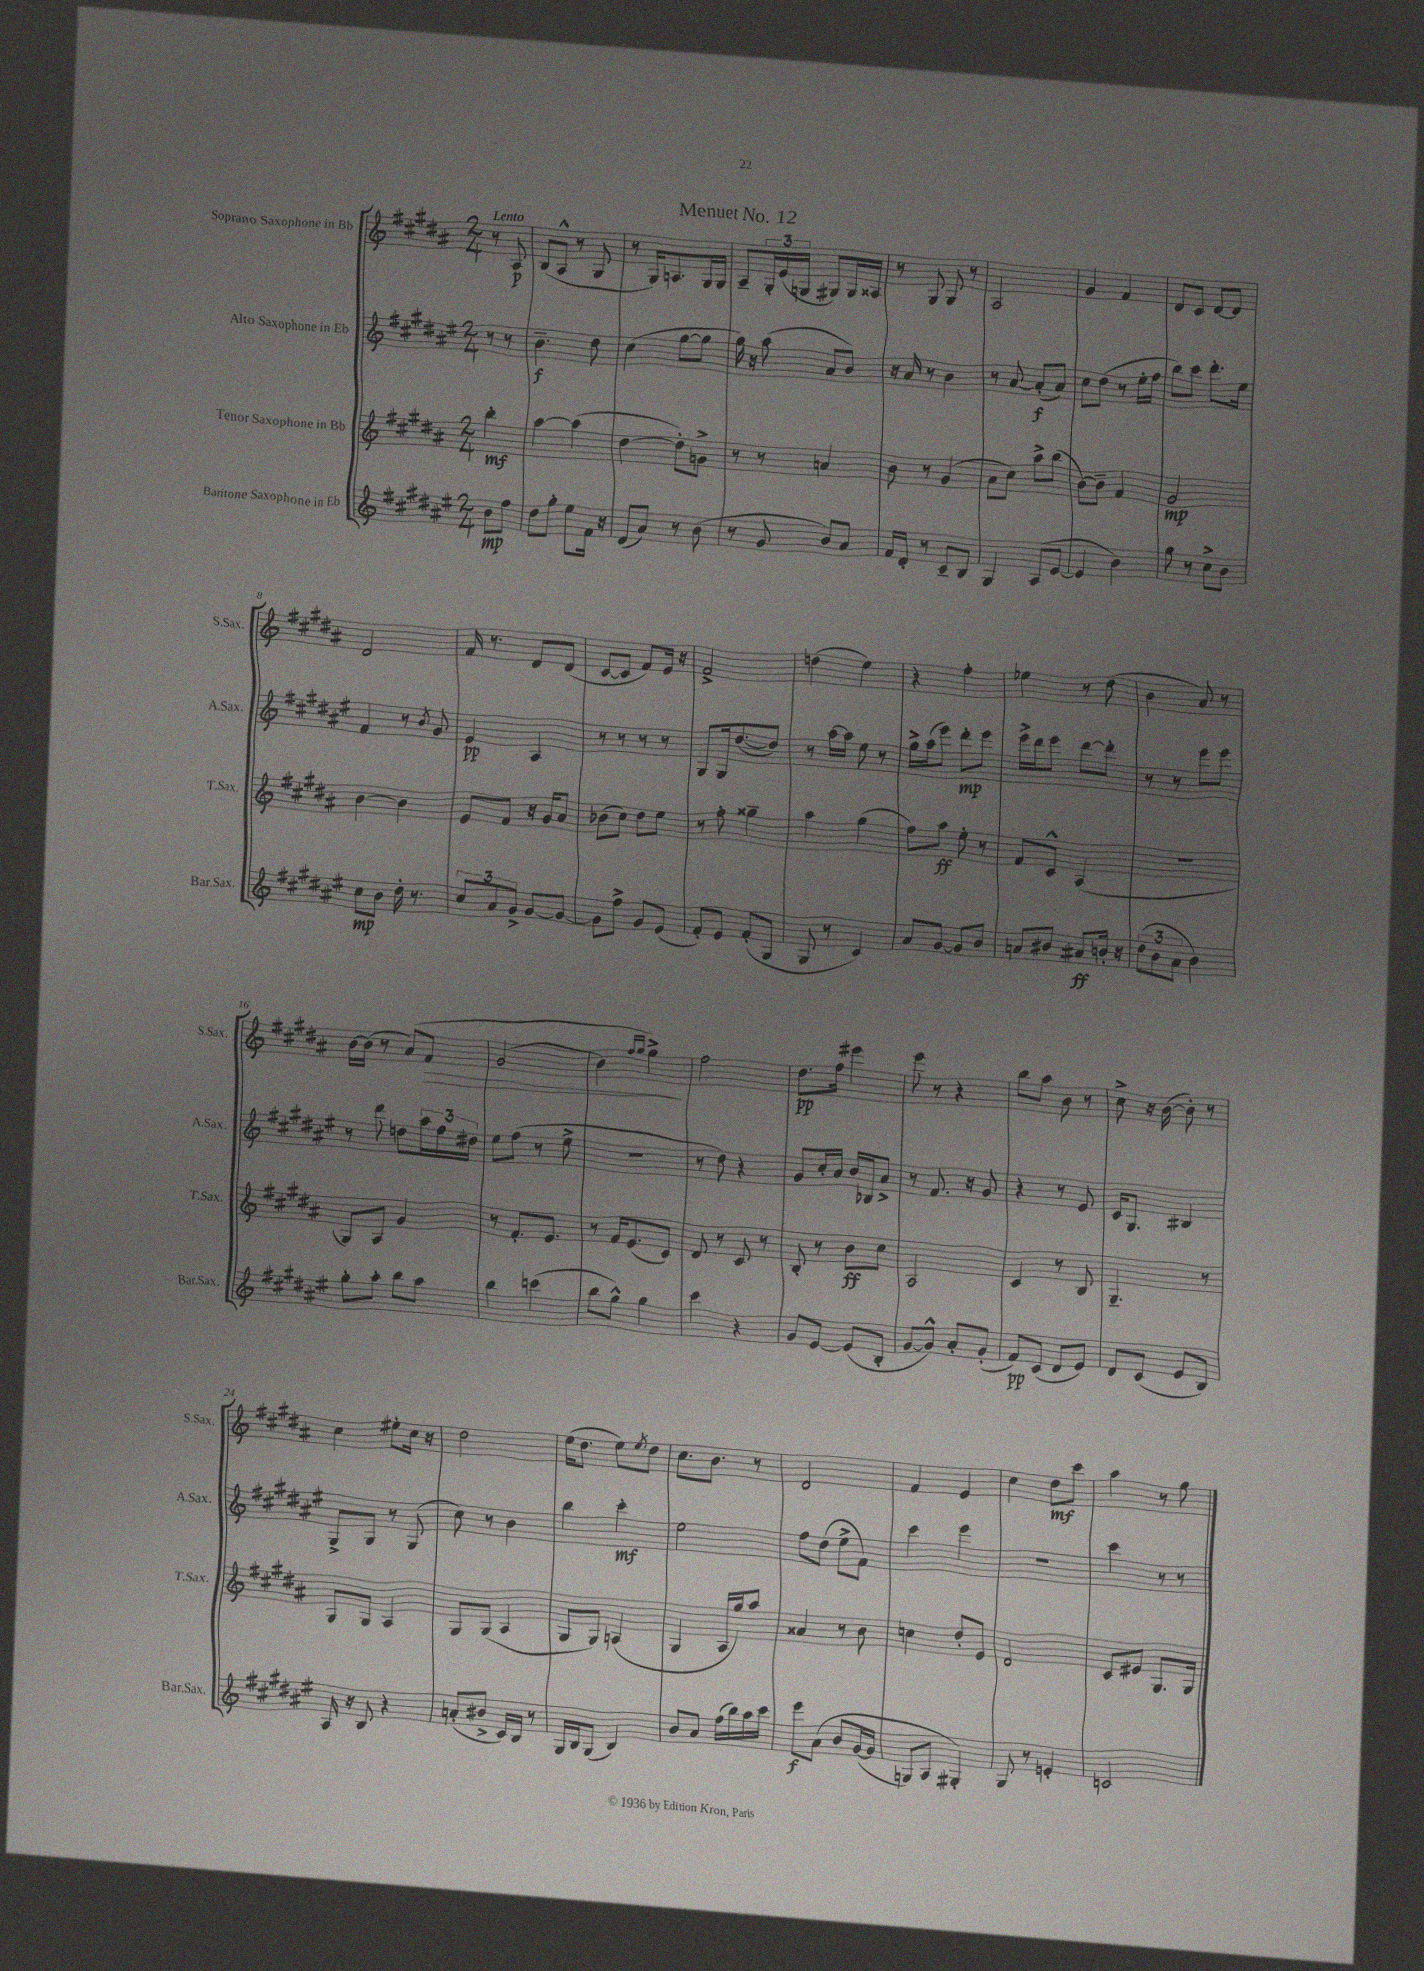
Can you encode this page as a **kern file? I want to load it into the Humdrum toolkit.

**kern	**dynam	**kern	**dynam	**kern	**dynam	**kern	**dynam
*part4	*part4	*part3	*part3	*part2	*part2	*part1	*part1
*staff4	*staff4	*staff3	*staff3	*staff2	*staff2	*staff1	*staff1
*I"Baritone Saxophone in Eb	*	*I"Tenor Saxophone in Bb	*	*I"Alto Saxophone in Eb	*	*I"Soprano Saxophone in Bb	*
*I'Bar.Sax.	*	*I'T.Sax.	*	*I'A.Sax.	*	*I'S.Sax.	*
*clefG2	*	*clefG2	*	*clefG2	*	*clefG2	*
*k[f#c#g#d#a#e#]	*	*k[f#c#g#d#a#]	*	*k[f#c#g#d#a#e#]	*	*k[f#c#g#d#a#]	*
*M2/4	*	*M2/4	*	*M2/4	*	*M2/4	*
=	=	=	=	=	=	=	=
!	!	!	!	!	!	!LO:TX:a:B:t=Lento	!
8b\L	mp	4bb'\	mf	8r	.	8r	.
8ff#\J	.	.	.	8r	.	8A#/	p
=1	=1	=1	=1	=1	=1	=1	=1
8dd#\L	.	[4aa#\	.	4.b~\	f	(8B/L	.
8gg#'\J	.	.	.	.	.	8A#^^/J	.
8ee#\L	.	(4aa#\]	.	.	.	8r	.
16f#\Jk	.	.	.	8dd#\	.	8G#/	.
16r	.	.	.	.	.	.	.
=2	=2	=2	=2	=2	=2	=2	=2
(8d#/L	.	[4dd#\	.	(4cc#\	.	8r	.
8a#/J)	.	.	.	.	.	16G#/KL)	.
.	.	.	.	.	.	8.An/	.
8r	.	8dd#'\L])	.	[8gg#\L	.	.	.
(8b\	.	8gn^\J	.	8gg#\J]	.	16G#/L	.
.	.	.	.	.	.	16G#/JJ	.
=3	=3	=3	=3	=3	=3	=3	=3
8r	.	8r	.	16gg#\)	.	8A#~/L	.
.	.	.	.	16r	.	.	.
8g#/	.	8r	.	(8aa#\	.	24G#'/L	.
.	.	.	.	.	.	(24e/	.
.	.	.	.	.	.	24Gn/JJ	.
8b/L)	.	4an/	.	8a#/L	.	8G#X/L)	.
8a#/J	.	.	.	8b/J)	.	16G#/L	.
.	.	.	.	.	.	16A##X/JJ	.
=4	=4	=4	=4	=4	=4	=4	=4
16f#/LL	.	8b\	.	16r	.	8r	.
16d#'/JJ	.	.	.	16a#/	.	.	.
8r	.	8r	.	8r	.	8G#/	.
8c#~/L	.	(4g#/	.	4b\	.	8G#/	.
8B/J	.	.	.	.	.	8r	.
=5	=5	=5	=5	=5	=5	=5	=5
4G#/	.	8a#\L	.	8r	.	2A#/	.
.	.	8cc#\J)	.	[8a#/	.	.	.
(8A#/L	.	8aa#^\L	.	(8a#'/L]	f	.	.
[8e#/J	.	(8bb\J	.	8a#/J)	.	.	.
=6	=6	=6	=6	=6	=6	=6	=6
4e#/]	.	[8b\L)	.	8cc#\L	.	4g#/	.
.	.	8b~\J]	.	(8dd#\J	.	.	.
4b\)	.	4f#/	.	8r	.	4f#/	.
.	.	.	.	16ee#'\LL	.	.	.
.	.	.	.	16ff#\JJ	.	.	.
=7	=7	=7	=7	=7	=7	=7	=7
8gg#\	.	2g#/	mp	8bb\L)	.	8d#/L	.
8r	.	.	.	8ccc#\J	.	8c#/J	.
8cc#^\L	.	.	.	8.ddd#'\L	.	[8d#/L	.
8b\J	.	.	.	.	.	8d#/J]	.
.	.	.	.	16ee#\Jk	.	.	.
!!LO:LB:g=z
=8	=8	=8	=8	=8	=8	=8	=8
8cc#\L	mp	[4b\	.	4f#/	.	2d#/	.
8b\J	.	.	.	.	.	.	.
16dd#'\	.	4b\]	.	8r	.	.	.
8.r	.	.	.	.	.	.	.
.	.	.	.	8qb/	.	.	.
.	.	.	.	8g#/	.	.	.
=9	=9	=9	=9	=9	=9	=9	=9
12cc#/L	.	8e/L	.	4e#/	pp	16f#/	.
.	.	.	.	.	.	8.r	.
12a#/	.	.	.	.	.	.	.
.	.	8f#/J	.	.	.	.	.
12g#^/J	.	.	.	.	.	.	.
[8g#/L	.	16r	.	4A#/	.	8d#/L	.
.	.	16g#/KL	.	.	.	.	.
8g#/J_	.	8a#/J	.	.	.	(8d#/J	.
=10	=10	=10	=10	=10	=10	=10	=10
8g#\L]	.	(8b-X\L	.	8r	.	[8c#/L	.
8ff#^\J	.	8cc#\J)	.	8r	.	8c#/J]	.
8g#/L	.	8dd#\L	.	8r	.	8f#/L)	.
(8e#/J	.	8ee\J	.	8r	.	16e/Jk	.
.	.	.	.	.	.	16r	.
=11	=11	=11	=11	=11	=11	=11	=11
8f#'/L)	.	8r	.	8G#/L	.	2f#^/	.
8e#/J	.	8ff#'\	.	16G#/k	.	.	.
.	.	.	.	([8.dd#/	.	.	.
(8f#'/L	.	4gg##X~\	.	.	.	.	.
8G#/J	.	.	.	8dd#/J])	.	.	.
=12	=12	=12	=12	=12	=12	=12	=12
8G#/	.	4aa#\	.	8r	.	(4ddn\	.
8r	.	.	.	[16aa#\LL	.	.	.
.	.	.	.	16aa#\JJ]	.	.	.
4c#/)	.	(4gg#\	.	8ee#\	.	4ee\)	.
.	.	.	.	8r	.	.	.
=13	=13	=13	=13	=13	=13	=13	=13
8a#/L	.	8ff#\L)	.	16gg#^\LL	.	4r	.
.	.	.	.	(16aa#\J	.	.	.
[8g#/J	.	8aa#\J	ff	8eee#\J)	.	.	.
8g#/L]	.	8ee'\	.	8ddd#'\L	mp	4ff#'\	.
8b/J	.	8r	.	8eee#\J	.	.	.
=14	=14	=14	=14	=14	=14	=14	=14
8an/L	.	8f#/L	.	16eee#^\LL	.	4ee-X\	.
.	.	.	.	16ddd#\J	.	.	.
8b#X/J	.	8c#^^/J	.	8eee#\J	.	.	.
8a#X/L	ff	(4A#/	.	[8ddd#\L	.	8r	.
16bn'/Jk	.	.	.	8ddd#'\J]	.	(8dd#\	.
16r	.	.	.	.	.	.	.
=15	=15	=15	=15	=15	=15	=15	=15
(12dd#\L	.	2r	.	8r	.	4b\	.
12b\	.	.	.	.	.	.	.
.	.	.	.	8r	.	.	.
12a#\J	.	.	.	.	.	.	.
4b\)	.	.	.	8eee#\L	.	8a#/)	.
.	.	.	.	8eee#\J	.	8r	.
!!LO:LB:g=z
=16	=16	=16	=16	=16	=16	=16	=16
8gg#'\L	.	8G#/L)	.	8r	.	[16b\LL	.
.	.	.	.	.	.	(16b\JJ]	.
8aa#'\J	.	8A#/J	.	8ddd#\	.	8r	.
8bb\L	.	4g#/	.	8ddn\L	.	(8a#/L)	.
!	!	!	!	!	!	!	!LO:HP:b
8aa#\J	.	.	.	24aa#\L	.	8f#/J	>
.	.	.	.	24ff#\	.	.	.
.	.	.	.	24dd#X\JJ	.	.	.
=17	=17	=17	=17	=17	=17	=17	=17
4bb\	.	8r	.	8ee#\L	.	(2g#/	.
.	.	8.f#'/L	.	(8ff#\J	.	.	.
(4cccn\	.	.	.	8r	.	.	.
.	.	8.e/J	.	.	.	.	.
.	.	.	.	8ee#^\	.	.	.
=18	=18	=18	=18	=18	=18	=18	=18
8bb\L	.	8r	.	2r	.	4b\)	.
8gg#^^\J)	.	16f#/KL	.	.	.	.	.
.	.	(8.e/	.	.	.	.	.
.	.	.	.	.	.	16qqff#/LL	.
.	.	.	.	.	.	16qqgg#/JJ	.
4gg#\	.	.	.	.	.	4gg#^\)	.
.	.	8c#/J)	.	.	.	.	.
.	.	.	.	.	.	.	]
=19	=19	=19	=19	=19	=19	=19	=19
4ccc#\	.	8d#/	.	8r	.	2ff#\	.
.	.	8r	.	8dd#\)	.	.	.
4r	.	8c#/	.	4r	.	.	.
.	.	8r	.	.	.	.	.
=20	=20	=20	=20	=20	=20	=20	=20
8g#/L	.	8B'/	.	8g#/L	.	8.dd#\L	pp
[8e#/J	.	8r	.	16cc#'/L	.	.	.
.	.	.	.	16a#/JJ	.	16ff#\Jk	.
(8e#/L]	.	8b\L	ff	16b/LL	.	4eee#X\	.
.	.	.	.	16B-X/J	.	.	.
8B'/J	.	8cc#\J	.	8a#^/J	.	.	.
=21	=21	=21	=21	=21	=21	=21	=21
[8g#/L	.	2A#/	.	8r	.	8eee\	.
8g#^^/J])	.	.	.	8.f#/	.	8r	.
8a#'/L	.	.	.	.	.	4r	.
.	.	.	.	16r	.	.	.
(8g#'/J	.	.	.	8g#/	.	.	.
=22	=22	=22	=22	=22	=22	=22	=22
8f#/L)	pp	4c#/	.	4r	.	8bb\L	.
(8c#/J	.	.	.	.	.	8aa#\J	.
8d#/L	.	8r	.	8r	.	8b\	.
8e#/J)	.	8B/	.	8e#/	.	8r	.
=23	=23	=23	=23	=23	=23	=23	=23
8d#/L	.	4.G#~/	.	16c#/KL	.	8cc#^\	.
.	.	.	.	8.G#/J	.	.	.
(8c#/J	.	.	.	.	.	16r	.
.	.	.	.	.	.	([16b\	.
8e#/L	.	.	.	4B#X/	.	8b'\])	.
8B/J)	.	8r	.	.	.	8r	.
!!LO:LB:g=z
=24	=24	=24	=24	=24	=24	=24	=24
16A#/	.	8G#/L	.	8G#^/L	.	4cc#\	.
16r	.	.	.	.	.	.	.
8B/	.	8G#/J	.	8G#/J	.	.	.
4r	.	4A#/	.	8r	.	8ee#X'\L	.
.	.	.	.	(8G#/	.	16cc#\Jk	.
.	.	.	.	.	.	16r	.
=25	=25	=25	=25	=25	=25	=25	=25
(8an'/L	.	8G#/L	.	8cc#\)	.	2dd#\	.
8b#X^/J	.	(8G#/J	.	8r	.	.	.
16c#/LL)	.	4A#/	.	4b\	.	.	.
16B/JJ	.	.	.	.	.	.	.
8r	.	.	.	.	.	.	.
=26	=26	=26	=26	=26	=26	=26	=26
16G#/LL	.	8G#/L	.	4bb\	.	(16ee\KL	.
16B/J	.	.	.	.	.	8.dd#\J	.
(8G#/J	.	8G#/J)	.	.	.	.	.
4B/)	.	(4An/	.	4ccc#'\	mf	8ee\L)	.
.	.	.	.	.	.	8qee/	.
.	.	.	.	.	.	8dd#\J	.
=27	=27	=27	=27	=27	=27	=27	=27
8b/L	.	4G#/	.	2ee#\	.	8.cc#\L	.
8a#/J	.	.	.	.	.	.	.
.	.	.	.	.	.	8.b\J	.
(16ff#\LL	.	16A#/LL	.	.	.	.	.
16bb\)	.	16gg#/J)	.	.	.	.	.
16aa#\	.	8aa#/J	.	.	.	8r	.
16ccc#\JJ	.	.	.	.	.	.	.
=28	=28	=28	=28	=28	=28	=28	=28
8eee#\L	f	4a##X/	.	8ff#\L	.	2d#/	.
(8a#\J	.	.	.	(8dd#\J	.	.	.
8b/L	.	8r	.	8ee#^\L	.	.	.
([16g#/L	.	8b\	.	8f#\J)	.	.	.
16g#/JJ]	.	.	.	.	.	.	.
=29	=29	=29	=29	=29	=29	=29	=29
8Gn/L)	.	4ccn\	.	4ccc#\	.	4f#/	.
8A#/J	.	.	.	.	.	.	.
4G#X'/)	.	8dd#'/L	.	4eee#\	.	4e/	.
.	.	8e/J	.	.	.	.	.
=30	=30	=30	=30	=30	=30	=30	=30
8G#/	.	2d#/	.	2r	.	4cc#\	.
8r	.	.	.	.	.	.	.
4en'/	.	.	.	.	.	8dd#\L	mf
.	.	.	.	.	.	8ccc#\J	.
=31	=31	=31	=31	=31	=31	=31	=31
2cn/	.	8c#/L	.	4ccc#\	.	4aa#\	.
.	.	8e#X/J	.	.	.	.	.
.	.	8.G#/L	.	8r	.	8r	.
.	.	.	.	8r	.	8gg#\	.
.	.	16G#/Jk	.	.	.	.	.
==	==	==	==	==	==	==	==
*-	*-	*-	*-	*-	*-	*-	*-
